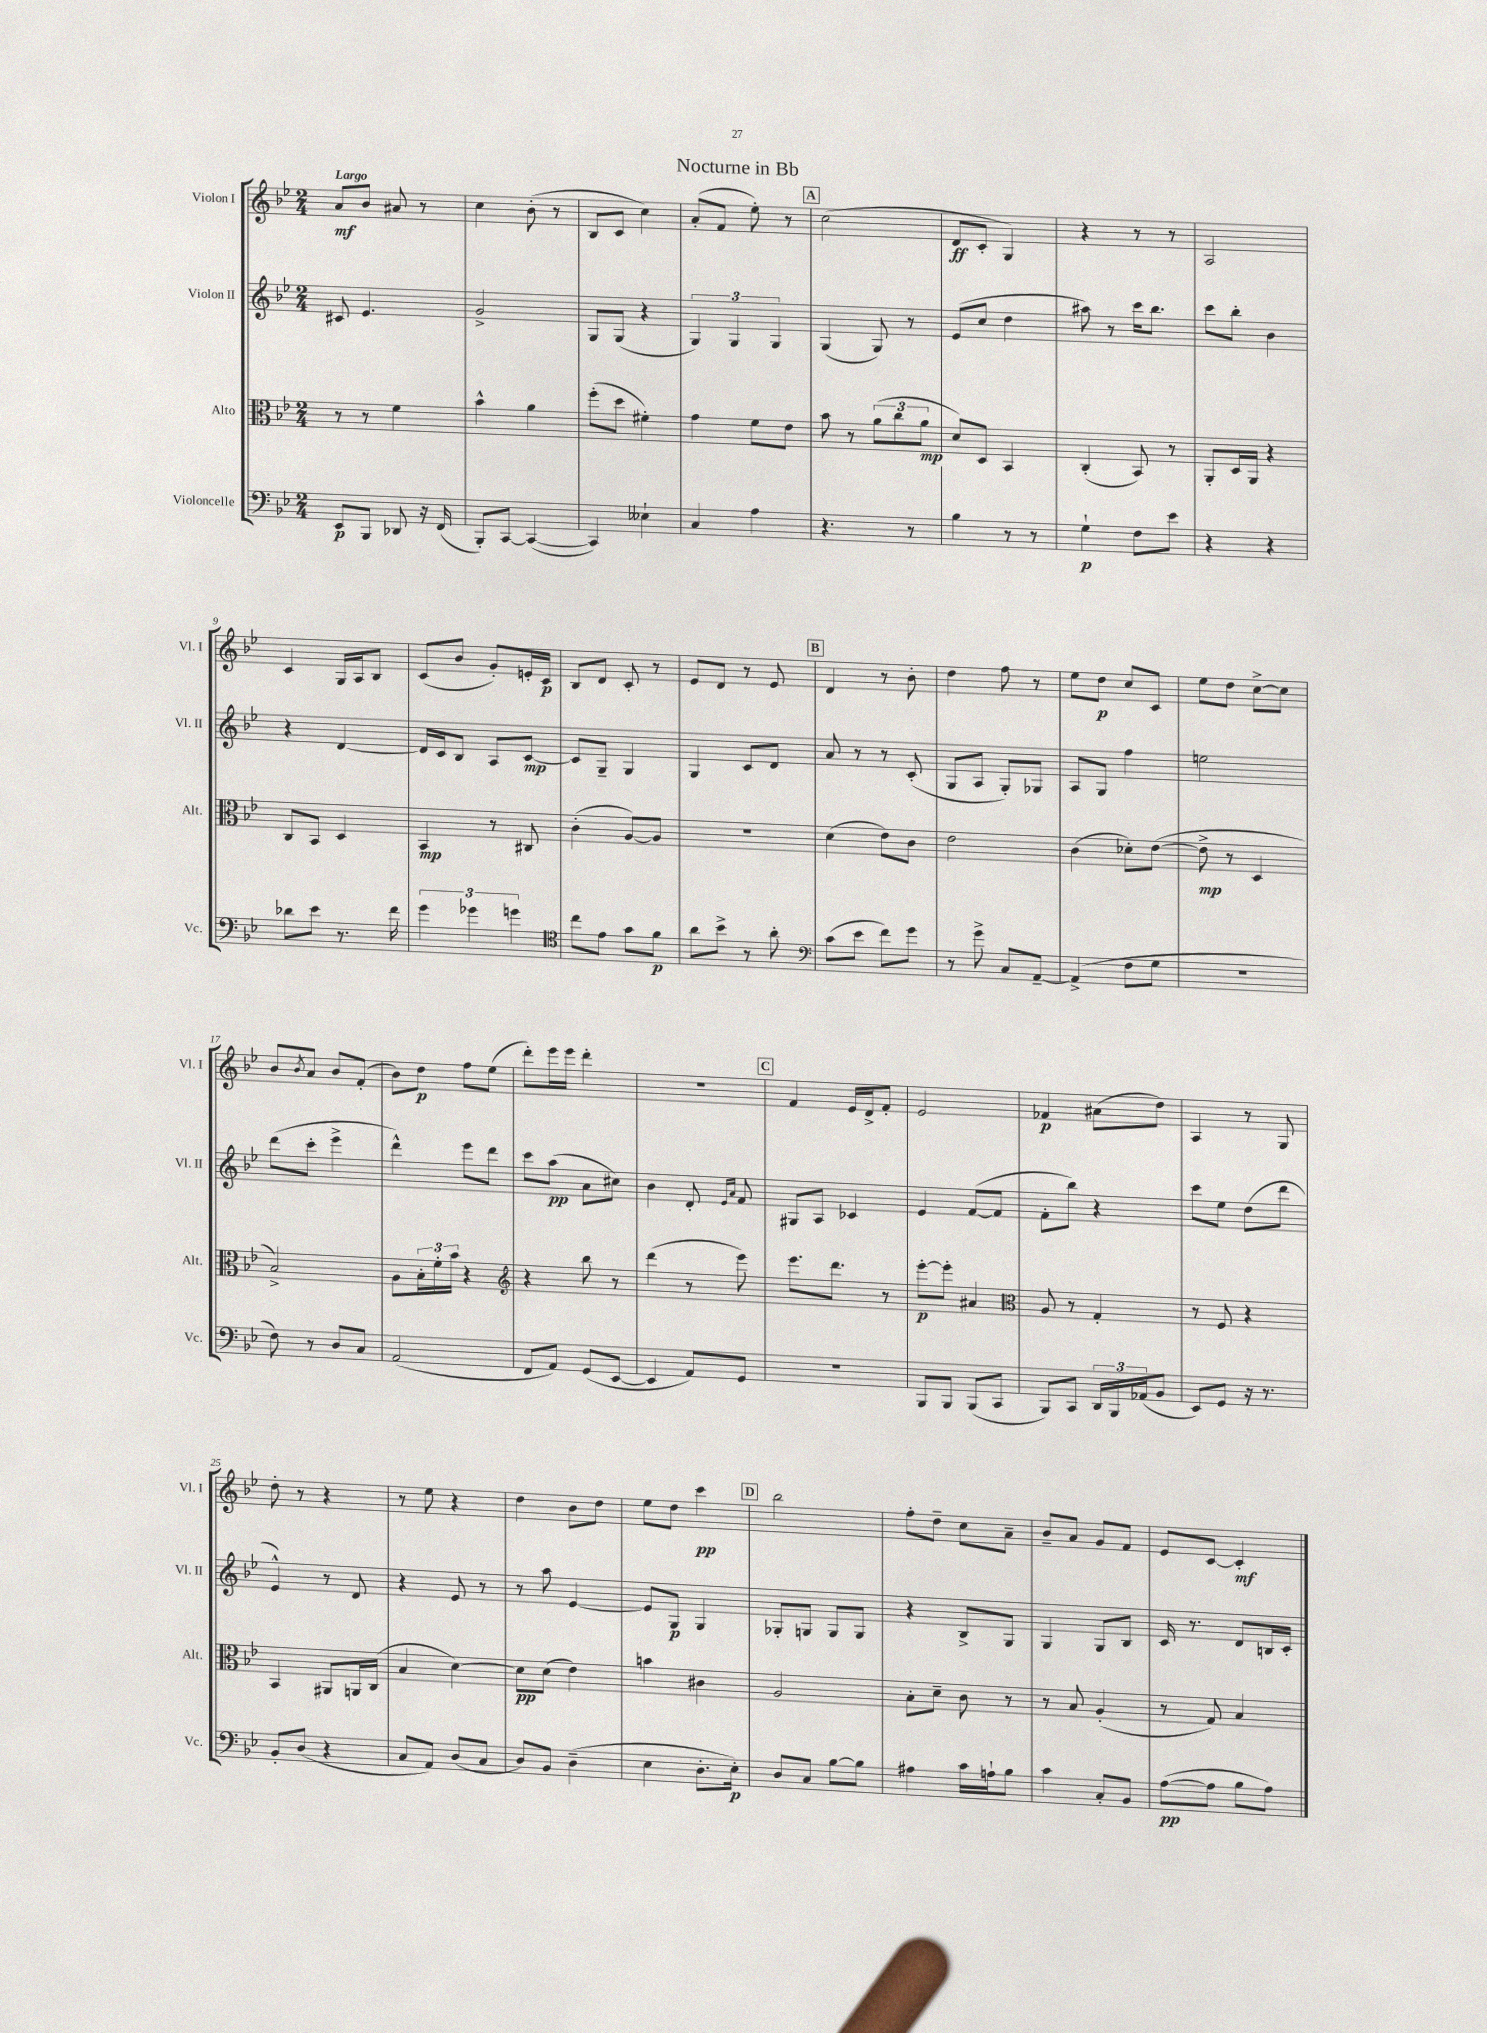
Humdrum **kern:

**kern	**kern	**kern	**kern
*staff4	*staff3	*staff2	*staff1
*clefF4	*clefC3	*clefG2	*clefG2
*k[b-e-]	*k[b-e-]	*k[b-e-]	*k[b-e-]
*M2/4	*M2/4	*M2/4	*M2/4
8EE-/L	8r	8c#/	8a/L
8BBB-/J	8r	4.e-/	8b-/J
8DD-/	4f\	.	8a#/
16r	.	.	8r
(16FF/	.	.	.
=	=	=	=
8BBB-'/L)	4b-^^\	2g^/	4cc\
[8CC/J	.	.	.
(4CC/_	4a\	.	(8b-'\
.	.	.	8r
=	=	=	=
4CC/])	(8ff'\L	8G/L	8B-/L
.	8dd\J	(8G/J	8c/J
4E--`\	4f#'\)	4r	4cc\)
=	=	=	=
4C/	4g\	6G/)	(8a'/L
.	.	.	8f/J
.	.	6G/	.
4A\	8f\L	.	8ee-'\)
.	.	6G/	.
.	8e-\J	.	8r
=	=	=	=
4.r	8b-\	(4G/	(2cc\
.	8r	.	.
.	(12a\L	8G/)	.
.	12cc\	.	.
8r	.	8r	.
.	12a\J	.	.
=	=	=	=
4B-\	8d/L)	(8e-/L	8d/L
.	8D/J	8cc/J	8c'/J
8r	4BB-/	4dd\	4G/)
8r	.	.	.
=	=	=	=
4G`\	(4C'/	8aa#\)	4r
.	.	8r	.
8F\L	8BB-/)	16ccc\LK	8r
.	.	8.bb-\J	.
8e-\J	8r	.	8r
=	=	=	=
4r	8AA'/L	8ccc\L	2A/
.	16D/L	8bb-'\J	.
.	16AA/JJ	.	.
4r	4r	4b-\	.
=	=	=	=
8d-\L	8C/L	4r	4c/
8e-\J	8BB-/J	.	.
8.r	4D/	[4d/	16G/LL
.	.	.	16A/J
.	.	.	8B-/J
16f\	.	.	.
=	=	=	=
6g\	4BB-/	16d/]LL	(8c/L
.	.	16c/J	.
.	.	8B-/J	8b-/J
6g-\	.	.	.
.	8r	8A/L	8g'/L)
6g\	.	.	.
.	8C#/	[8c/J	16e'/L
.	.	.	16c/JJ
=	=	=	=
*clefC4	*	*	*
8cc\L	(4c'\	8c/]L	8B-/L
8e-\J	.	8G~/J	8d/J
8g\L	[8A/L)	4G/	8c'/
8f\J	8A/]J	.	8r
=	=	=	=
8a\L	2r	4G/	8e-/L
8b-^\J	.	.	8d/J
8r	.	8c/L	8r
8a'\	.	8d/J	8e-/
=	=	=	=
*clefF4	*	*	*
(8c\L	(4d\	8a/	4d/
8e-\J	.	8r	.
8f\L)	8e-\L)	8r	8r
8g\J	8c\J	(8c'/	8b-'\
=	=	=	=
8r	2e-\	8G/L	4dd\
8g^\	.	8A/J	.
8C/L	.	8G'/L)	8ff\
[8AA~/J	.	8G-/J	8r
=	=	=	=
(4AA^/]	(4c\	8A/L	8ee-\L
.	.	8G/J	8dd\J
8F\L	8d-'\L)	4ff\	8cc/L
8G\J	([8e-\J	.	8c/J
=	=	=	=
2r	8e-^\]	2ee\	8ee-\L
.	8r	.	8dd\J
.	4D/	.	[8cc^\L
.	.	.	8cc\]J
=	=	=	=
8F\)	2B-^/)	(8ddd\L	8b-/L
.	.	.	8qb-/
8r	.	8ccc'\J	8a/J
8D/L	.	4eee-^\	8b-/L
8C/J	.	.	(8f'/J
=	=	=	=
(2AA/	8A\L	4ddd^^\)	8b-\L)
.	24B-'\L	.	8dd\J
.	24f'\	.	.
.	24b-\JJ	.	.
.	4r	8eee-\L	8ff\L
.	.	8ddd\J	(8ee-\J
=	=	=	=
*	*clefG2	*	*
8FF/L	4r	8ccc\L	8ddd'\L)
8AA/J)	.	(8aa\J	16eee-\L
.	.	.	16eee-\JJ
(8GG/L	8bb-\	8a\L	4ddd'\
[8EE-/J	8r	8cc#\J)	.
=	=	=	=
4EE-/]	(4ddd\	4b-\	2r
8AA/L)	8r	8d'/	.
.	.	16qqe-/LL	.
.	.	16qqa/JJ	.
8GG/J	8eee-\)	8f/	.
=	=	=	=
2r	8.eee-\L	8G#/L	4f/
.	.	8A/J	.
.	8.ddd\J	.	.
.	.	4c-/	16e-/LL
.	.	.	16d^/J
.	8r	.	8f'/J
=	=	=	=
8BBB-/L	[8eee-'\L	4e-/	2e-/
8BBB-/J	8eee-'\]J	.	.
(8BBB-/L	4a#/	([8f/L	.
8CC/J	.	8f/]J	.
=	=	=	=
*	*clefC3	*	*
8BBB-/L)	8A/	8f'\L	4f-/
8CC/J	8r	8bb-\J)	.
24DD/LL	4G'/	4r	(8a#\L
24BBB-/	.	.	.
(24AA-/J	.	.	.
8BB-/J	.	.	8dd\J)
=	=	=	=
8EE-/L)	8r	8ccc\L	4A/
8GG/J	8F/	8ee-\J	.
16r	4r	(8dd\L	8r
8.r	.	.	.
.	.	8ddd\J	8G/
=	=	=	=
8BB-'/L	4BB-/	4e-^^/)	8dd'\
(8D/J	.	.	8r
4r	8AA#/L	8r	4r
.	16AA/L	8d/	.
.	(16C/JJ	.	.
=	=	=	=
8C/L	4B-/	4r	8r
8AA/J)	.	.	8ee-\
(8D/L	[4d\)	8e-/	4r
8C/J	.	8r	.
=	=	=	=
8D/L)	8d\]L	8r	4dd\
8BB-/J	(8d\J	8aa\	.
(4D~\	4e-\)	[4e-/	8b-\L
.	.	.	8dd\J
=	=	=	=
4E-\	4b\	8e-/]L	8ee-\L
.	.	8G/J	8dd\J
8.D'\L	4c#\	4G/	4ccc\
16E-'\Jk)	.	.	.
=	=	=	=
8D/L	2A/	8G-'/L	2bb-\
8C/J	.	8G/J	.
[8B-\L	.	8G/L	.
8B-\]J	.	8G/J	.
=	=	=	=
4A#\	8B-'\L	4r	8ff'\L
.	8d~\J	.	8dd~\J
16c\LL	8c\	8B-^/L	8cc\L
16A`\J	.	.	.
8B-\J	8r	8G/J	8a~\J
=	=	=	=
4c\	8r	4G/	8b-~/L
.	8B-/	.	8a/J
8C'/L	(4A'/	8G/L	8g/L
8BB-/J	.	8B-/J	8f/J
=	=	=	=
([8A\L	8r	16c/	8e-/L
.	.	8.r	.
8A\]J	8G/)	.	[8c/J
8B-\L	4B-/	8d/L	4c'/]
8A\J)	.	16B/L	.
.	.	16c'/JJ	.
==	==	==	==
*-	*-	*-	*-
